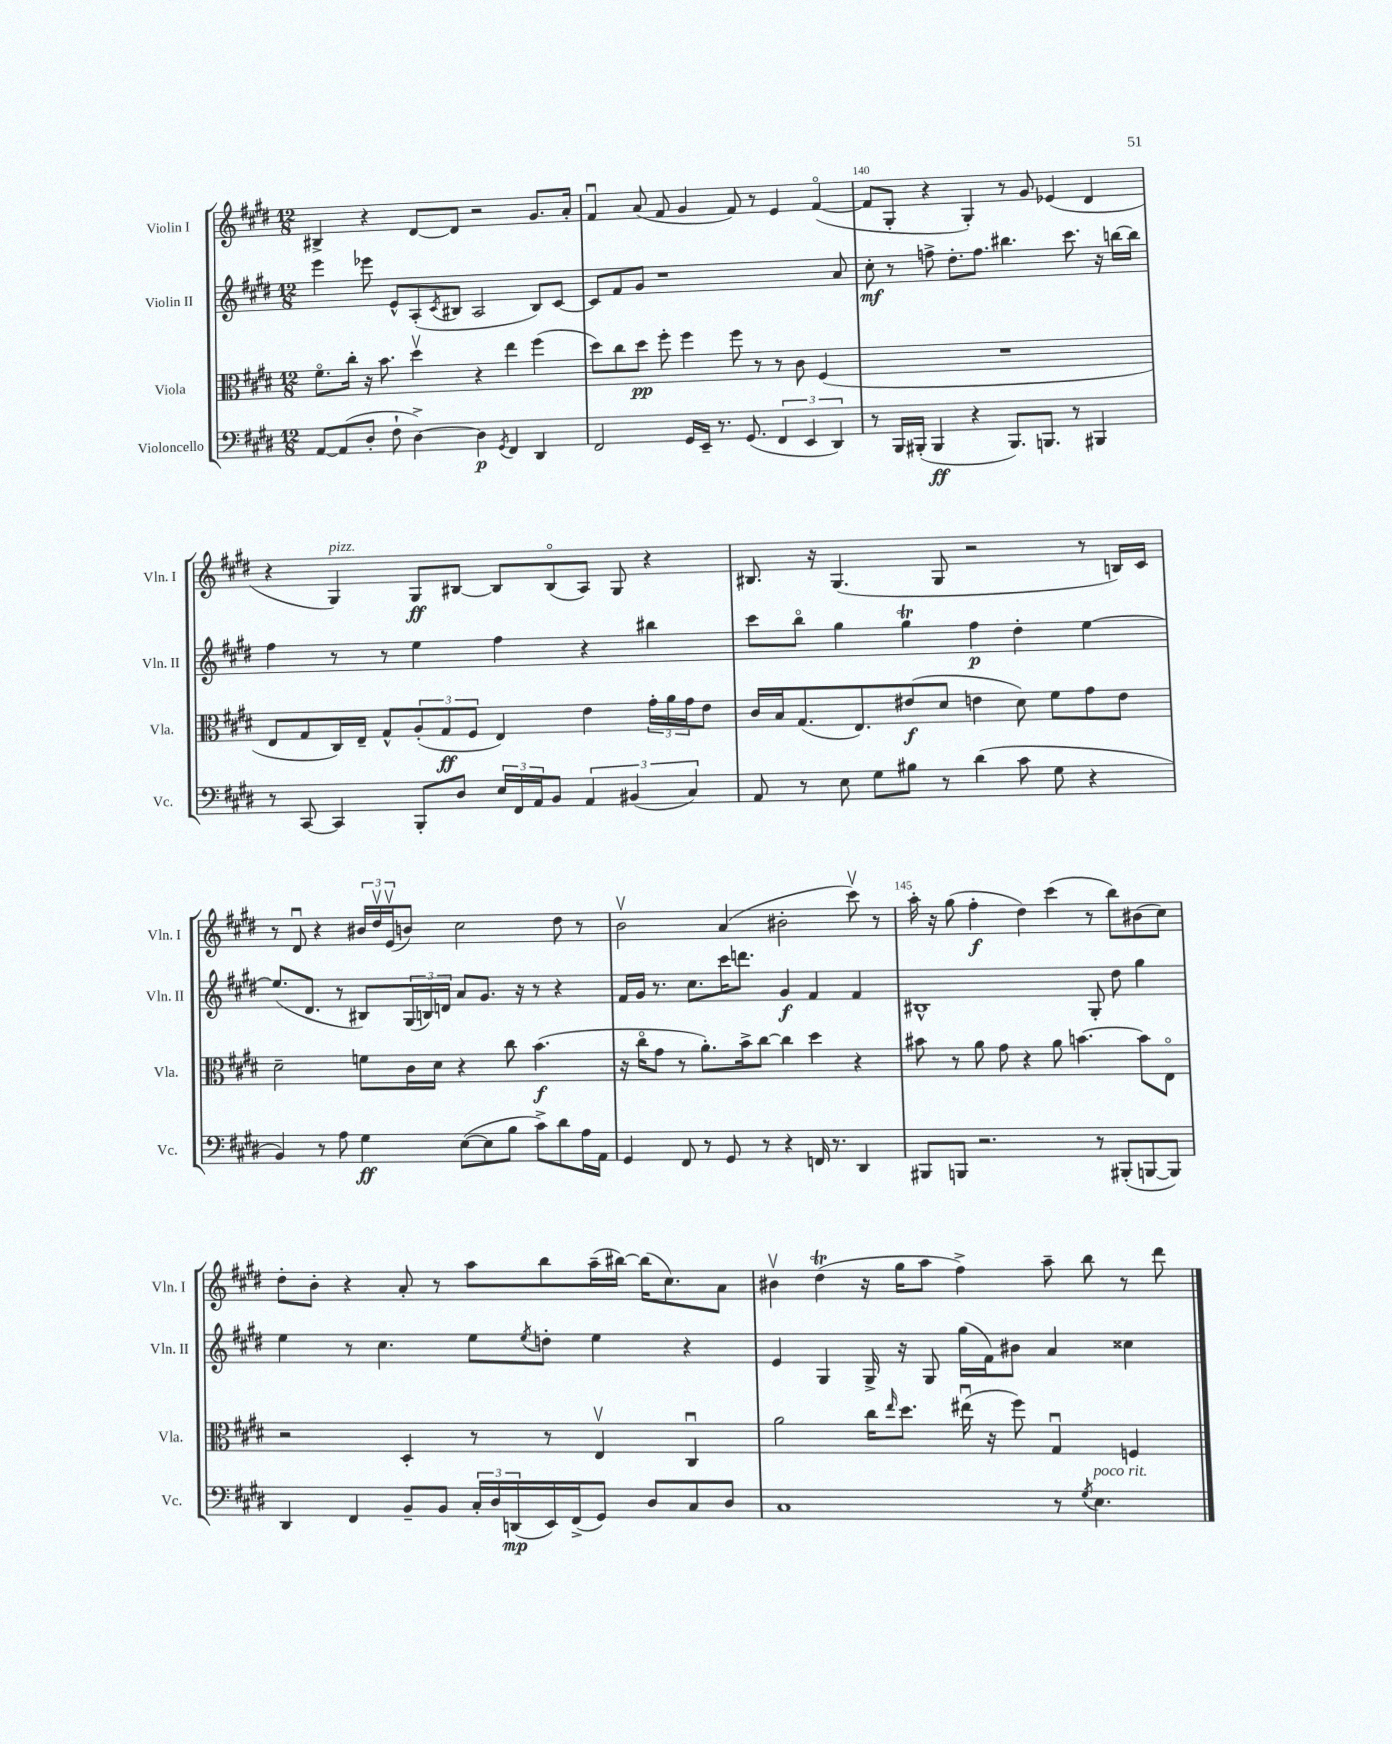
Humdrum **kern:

**kern	**kern	**kern	**kern
*staff4	*staff3	*staff2	*staff1
*clefF4	*clefC3	*clefG2	*clefG2
*k[f#c#g#d#]	*k[f#c#g#d#]	*k[f#c#g#d#]	*k[f#c#g#d#]
*M12/8	*M12/8	*M12/8	*M12/8
[8AA/L	8.f#o\L	4eee\	4B#^/
(8AA/]	.	.	.
.	16cc#'\Jk	.	.
8D#'/J	16r	8eee-\	4r
.	8.b\	.	.
8F#`\	.	8e^^/L	.
[4D#^\)	4dd#v\	(8A'/	[8d#/L
.	.	8qc#/	.
.	.	8B#/J	8d#/]J
4D#\]	4r	2A/	2r
8qGG#/	.	.	.
4FF#/	4ee\	.	.
4DD#/	(4ff#\	8B#/L)	8.g#/L
.	.	[8c#/J	.
.	.	.	16a'/Jk
=	=	=	=
2FF#/	8dd#\L)	8c#/]L	4f#u/
.	8cc#\	8f#/	.
.	8dd#\J	8g#/J	(8a/
.	8ff#'\	1r	8f#/
16GG#/LL	4ff#\	.	4g#/
16EE~/JJ	.	.	.
8.r	.	.	.
.	8ff#\	.	8f#/)
(8.GG#/	.	.	.
.	8r	.	8r
6FF#/	8r	.	4e/
.	8c#\	.	.
6EE/	.	.	.
.	(4F#/	.	([4f#o/
6DD#/)	.	.	.
.	.	8a/	.
=	=	=	=
8r	1.r	8cc#'\	8f#/]L
16BBB/LL	.	8r	8G#'/J
(16BBB#'/JJ	.	.	.
4BBB#/	.	8ff^\	4r
.	.	8.dd#'\L	.
4r	.	.	4G#'/)
.	.	8.ff\J	.
8.BBB#/L)	.	4.bb#\	8r
.	.	.	8g#/
8.BBB/J	.	.	.
.	.	.	(4e-/
8r	.	8.ccc#\	.
4BBB#/	.	.	4d#/
.	.	16r	.
.	.	[16bb\LL	.
.	.	16bb\]JJ	.
=	=	=	=
8r	8E/L	4ff#\	4r
[8CC#/	8G#/	.	.
4CC#/]	16C#/L)	8r	4G#/)
.	16E~/JJ	.	.
.	8G#^^/L	8r	.
8BBB'/L	(12A'/	4ee\	8G#/L
.	12G#/	.	.
8D#/J	.	.	[8B#/J
.	12F#/J	.	.
24E/LL	4E/)	4ff#\	8B#/]L
24FF#/	.	.	.
24AA/J	.	.	.
8BB/J	.	.	(8B#o/
6AA/	4e\	4r	8A/J)
.	.	.	8G#/
(6BB#/	.	.	.
.	24g#'\LL	4bb#\	4r
.	24a\	.	.
6C#/)	24g#\J	.	.
.	8e\J	.	.
=	=	=	=
8AA/	16c#/LL	8ccc#\L	8.B#/
.	16B/J	.	.
8r	(8.G#/	8bbo\J	.
.	.	.	16r
8E\	.	4gg#\	(4.G#/
.	8.E/)	.	.
8G#\L	.	.	.
8B#\J	(8e#/	4gg#\	.
8r	8d#/J	.	8G#/
(4d#\	4e\	4ff#\	2r
8c#\	8d#\)	4dd#'\	.
8G#\	8f#\L	.	.
4r	8g#\	[4ee\	8r
.	8e\J	.	16B/LL)
.	.	.	16c#/JJ
=	=	=	=
4BB/)	2d#~\	(8.ee/]L	8r
.	.	.	8d#u/
.	.	8.d#/J	.
8r	.	.	4r
8A\	.	8r	.
4G#\	8f\L	8B#/L)	24b#/LL
.	.	.	24dd#v/
.	.	.	(24ev/J
.	16c#\L	(24G#/L	8b/J)
.	.	24B/)	.
.	16d#\JJ	.	.
.	.	24d/JJ	.
([8E\L	4r	8a/L	2cc#\
8E\]	.	8.g#/J	.
8B\J	8cc#\	.	.
.	.	16r	.
8c#^\L)	(4.b\	8r	.
8d#\	.	4r	8dd#\
16A\L	.	.	8r
16AA\JJ	.	.	.
=	=	=	=
4GG#/	16r	16f#/LL	2bv\
.	16cc#o\LK	16g#/JJ	.
.	8g#\J	8.r	.
8FF#/	8r	.	.
.	.	8.cc#\L	.
8r	8.a'\L)	.	.
8GG#/	.	16ccc#\K	(4a/
.	16b^\k	8.ddd\J	.
8r	[8cc#\J	.	.
4r	4cc#\]	4g#/	2b#'\
16FF/	4dd#\	4f#/	.
8.r	.	.	.
4DD#/	4r	4f#/	8ccc#v\)
.	.	.	8r
=	=	=	=
8BBB#/L	8b#\	1B#^^	16aa'\
.	.	.	16r
8BBB/J	8r	.	(8gg#\
2.r	8a\	.	4ff#'\
.	8g#\	.	.
.	4r	.	4dd#\)
.	8a\	.	(4ccc#\
.	[4.b\	.	.
8r	.	8G#'/	8r
(8BBB#'/L	.	8dd#\	8bb\L)
[8BBB/	8b\]L	4gg#\	(8b#\
8BBB/]J)	8Eo\J	.	8cc#\J)
=	=	=	=
4DD#/	2r	4ee\	8dd#'\L
.	.	.	8b'\J
4FF#/	.	8r	4r
.	.	4.cc#\	.
8BB~/L	4D#'/	.	8a'/
8BB/J	.	.	8r
24C#'/LL	8r	8ee\L	8aa\L
24D#/	.	.	.
(24DD/	.	.	.
.	.	8qee/	.
16EE/)	8r	8dd'\J	8bb\
(16FF#^/J	.	.	.
8GG#/J)	4Ev/	4ee\	(16aa~\L
.	.	.	[16bb#\JJ)
8D#/L	.	.	(16bb#\]LK
.	.	.	8.cc#\)
8C#/	4C#u/	4r	.
8D#/J	.	.	8a\J
=	=	=	=
1C#	2a\	4e/	4b#v\
.	.	4G#/	(4dd#\
.	16cc#\LK	16G#^/	16r
.	16qqee/	.	.
.	8.dd#\J	16r	16gg#\LK
.	.	8G#/	8aa\J
.	(16ee#u\	(16gg#\LL	4ff#^\)
.	16r	16f#\J)	.
.	8ff#\)	8b#\J	.
8r	4G#u/	4a/	8aa~\
8qG#/	.	.	.
4.E\	.	.	8bb\
.	4F/	4cc##\	8r
.	.	.	8ddd#\
==	==	==	==
*-	*-	*-	*-
